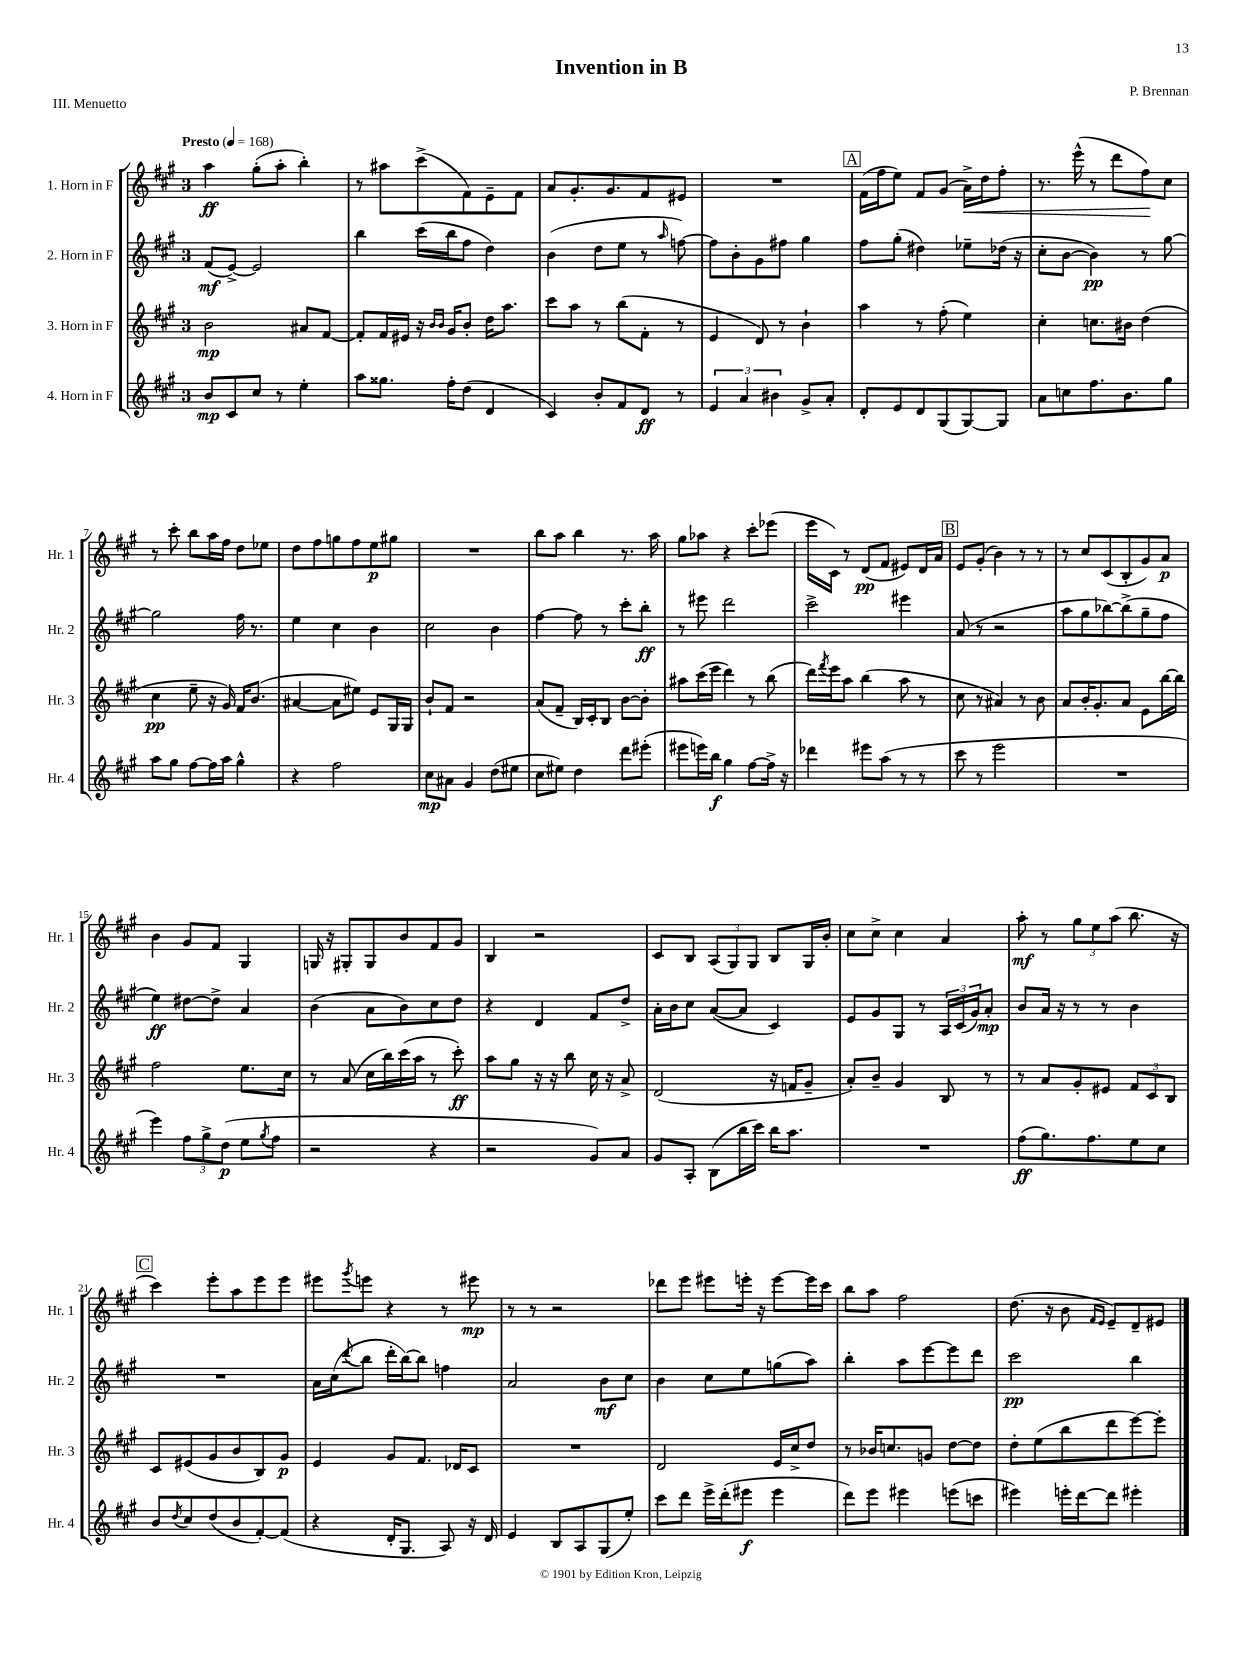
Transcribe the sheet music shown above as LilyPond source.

\header { title = "Invention in B" composer = "P. Brennan" piece = "III. Menuetto" }
<<
\new StaffGroup <<
\new Staff = "s0" \with { instrumentName = "1. Horn in F" shortInstrumentName = "Hr. 1" } {
    \clef treble \key a \major \once \override Staff.TimeSignature.style = #'single-digit \time 3/4 \tempo "Presto" 4 = 168
    a''4\ff gis''8-.( a''8-. b''4-.) |
    r8 ais''8 cis'''8->( fis'8) e'8-- fis'8 |
    a'8 gis'8.-. gis'8. fis'8 eis'8 |
    R2. |
    \mark \markup { \box "A" } fis'16( fis''16 e''8) fis'8 gis'8( a'16->\<) d''16 fis''8-. |
    r8. e'''16-^( r8 d'''8 fis''8\!) cis''8 |
    r8 cis'''8-. b''8 a''16 fis''16 d''8 ees''8 |
    d''8 fis''8 g''8 fis''8 e''8\p gis''8 |
    R2. |
    b''8 a''8 b''4 r8. a''16 |
    gis''8 aes''8 r4 cis'''8-. ees'''8( |
    e'''16 cis'16) r8 d'8\pp( fis'8 eis'8) d'16 a'16 |
    \mark \markup { \box "B" } e'8 gis'8-.( b'4) r8 r8 |
    r8 cis''8 cis'8( b8-. gis'8) a'8\p |
    b'4 gis'8 fis'8 gis4 |
    g16 r16 gis8-. gis8 b'8 fis'8 gis'8 |
    b4 r2 |
    cis'8 b8 \tuplet 3/2 { a8( gis8) gis8 } b8 gis16 b'16-. |
    cis''8 cis''8-> cis''4 a'4 |
    a''8-.\mf r8 \tuplet 3/2 { gis''8 e''8 a''8( } b''8. r16 |
    \mark \markup { \box "C" } cis'''4) e'''8-. a''8 e'''8 e'''8 |
    eis'''8 \acciaccatura { gis'''8 } e'''8 r4 r8 eis'''8\mp |
    r8 r8 r2 |
    des'''8 e'''8 eis'''8 e'''16-. r16 e'''8~ e'''16 cis'''16 |
    b''8 a''8 fis''2 |
    d''8.( r16 b'8 \grace { fis'16 e'16 } e'8--) d'8-- eis'8 \bar "|." |
}
\new Staff = "s1" \with { instrumentName = "2. Horn in F" shortInstrumentName = "Hr. 2" } {
    \clef treble \key a \major \once \override Staff.TimeSignature.style = #'single-digit \time 3/4
    fis'8\mf( e'8~->) e'2 |
    b''4 cis'''16( b''16 fis''8 d''4) |
    b'4( d''8 e''8 r8 \grace { a''16 } f''8~) |
    f''8 b'8-. gis'8 fis''8 gis''4 |
    \mark \markup { \box "A" } fis''8 gis''8-.( dis''4) ees''8-- des''16( r16 |
    cis''8-. b'8~ b'4\pp) r8 gis''8~ |
    gis''2 fis''16 r8. |
    e''4 cis''4 b'4 |
    cis''2 b'4 |
    fis''4~ fis''8 r8 cis'''8-. b''8-.\ff |
    r8 eis'''8 d'''2 |
    cis'''2-> eis'''4 |
    \mark \markup { \box "B" } a'8( r8 r2 |
    a''8 gis''8 bes''8~) bes''8->( gis''8-- fis''8 |
    e''4\ff) dis''8~ dis''8-> a'4 |
    b'4( a'8 b'8) cis''8 d''8 |
    r4 d'4 fis'8 d''8-> |
    a'16-. b'16 cis''8 a'8~( a'8 cis'4) |
    e'8 gis'8 gis8 r8 \tuplet 3/2 { a16 cis'16( gis'16) } a'8-.\mp |
    b'8 a'16 r16 r8 r8 b'4 |
    \mark \markup { \box "C" } R2. |
    a'16 cis''16( \appoggiatura { d'''8 } b''8 d'''16-. b''16~) b''8 f''4 |
    a'2 b'8\mf cis''8 |
    b'4 cis''8 e''8 g''8( a''8) |
    b''4-. a''8 e'''8~ e'''8 d'''8 |
    cis'''2\pp b''4 \bar "|." |
}
\new Staff = "s2" \with { instrumentName = "3. Horn in F" shortInstrumentName = "Hr. 3" } {
    \clef treble \key a \major \once \override Staff.TimeSignature.style = #'single-digit \time 3/4
    b'2\mp ais'8 fis'8~ |
    fis'8-. fis'16 eis'16 r16 \grace { b'16 b'16 } gis'16 b'8-. d''16 a''8. |
    cis'''8 a''8 r8 b''8( fis'8-. r8 |
    e'4 d'8) r8 b'4-! |
    \mark \markup { \box "A" } a''4 r8 fis''8-.( e''4) |
    cis''4-. c''8. bis'16 d''4( |
    cis''4\pp e''8-- r16 gis'16) fis'16 b'8.( |
    ais'4~ ais'8 eis''8) e'8 gis16 gis16 |
    b'8-! fis'8 r2 |
    a'8( fis'8-- b16) cis'16-. b8 b'8~ b'8-. |
    ais''8 cis'''16( e'''16 d'''4) r8 b''8( |
    d'''16) \acciaccatura { fis'''8 } e'''16 a''8 b''4( a''8 r8 |
    \mark \markup { \box "B" } cis''8 r8 ais'4) r8 b'8 |
    a'8 b'16-. gis'8.-. a'8 e'8 b''16~ b''16 |
    fis''2 e''8. cis''16 |
    r8 a'8( cis''16 b''16) cis'''16( a''16 r8 cis'''8-.\ff) |
    a''8 gis''8 r16 r16 b''8 cis''16 r16 a'8-> |
    d'2( r16 f'16 gis'8-- |
    a'8-.) b'8-- gis'4 b8 r8 |
    r8 a'8 gis'8-. eis'8 \tuplet 3/2 { fis'8 cis'8 b8 } |
    \mark \markup { \box "C" } cis'8 eis'8( gis'8 b'8 b8) gis'8\p |
    e'4 gis'8 fis'8. des'16 cis'8 |
    R2. |
    d'2 e'16 cis''16-> d''8 |
    r8 bes'16 c''8. g'8 d''8~ d''8 |
    d''8-. e''8( b''8 d'''8 e'''8~) e'''8-. \bar "|." |
}
\new Staff = "s3" \with { instrumentName = "4. Horn in F" shortInstrumentName = "Hr. 4" } {
    \clef treble \key a \major \once \override Staff.TimeSignature.style = #'single-digit \time 3/4
    b'8\mp cis'8 cis''8 r8 e''4-. |
    a''8 gisis''8. fis''16-. d''8( d'4 |
    cis'4) b'8-. fis'8 d'8\ff r8 |
    \tuplet 3/2 { e'4 a'4 bis'4 } gis'8-> a'8-. |
    \mark \markup { \box "A" } d'8-. e'8 d'8 gis8( gis8~) gis8 |
    a'8 c''8 fis''8. b'8. gis''8 |
    a''8 gis''8 fis''8~ fis''16 a''16 gis''4-^ |
    r4 fis''2 |
    cis''8\mp ais'8 gis'4 d''8( eis''8 |
    cis''8 eis''8) d''4 d'''8 eis'''8-.( |
    eis'''8 e'''16) b''16\f gis''4 fis''8~ fis''16-> r16 |
    des'''4 eis'''8 a''8( r8 r8 |
    \mark \markup { \box "B" } cis'''8 r8 e'''2 |
    R2. |
    e'''4) \tuplet 3/2 { fis''8 gis''8-> d''8\p( } e''8 \acciaccatura { gis''8 } fis''8 |
    r2 r4 |
    r2 gis'8) a'8 |
    gis'8 a8-. b8( b''16 cis'''16) b''16 a''8. |
    R2. |
    fis''8\ff( gis''8.) fis''8. e''8 cis''8 |
    \mark \markup { \box "C" } b'8 \acciaccatura { d''8 } cis''8 d''8( b'8 fis'8~-.) fis'8( |
    r4 d'16-. gis8. a8) r16 d'16 |
    e'4 b8 a8 gis8( e''8-.) |
    cis'''8 d'''8 e'''16-> d'''16-.( eis'''8\f eis'''4 |
    d'''8) e'''8 eis'''4 e'''8( c'''8 |
    eis'''4) e'''16-. d'''16~ d'''8 eis'''4-. \bar "|." |
}
>>
>>
